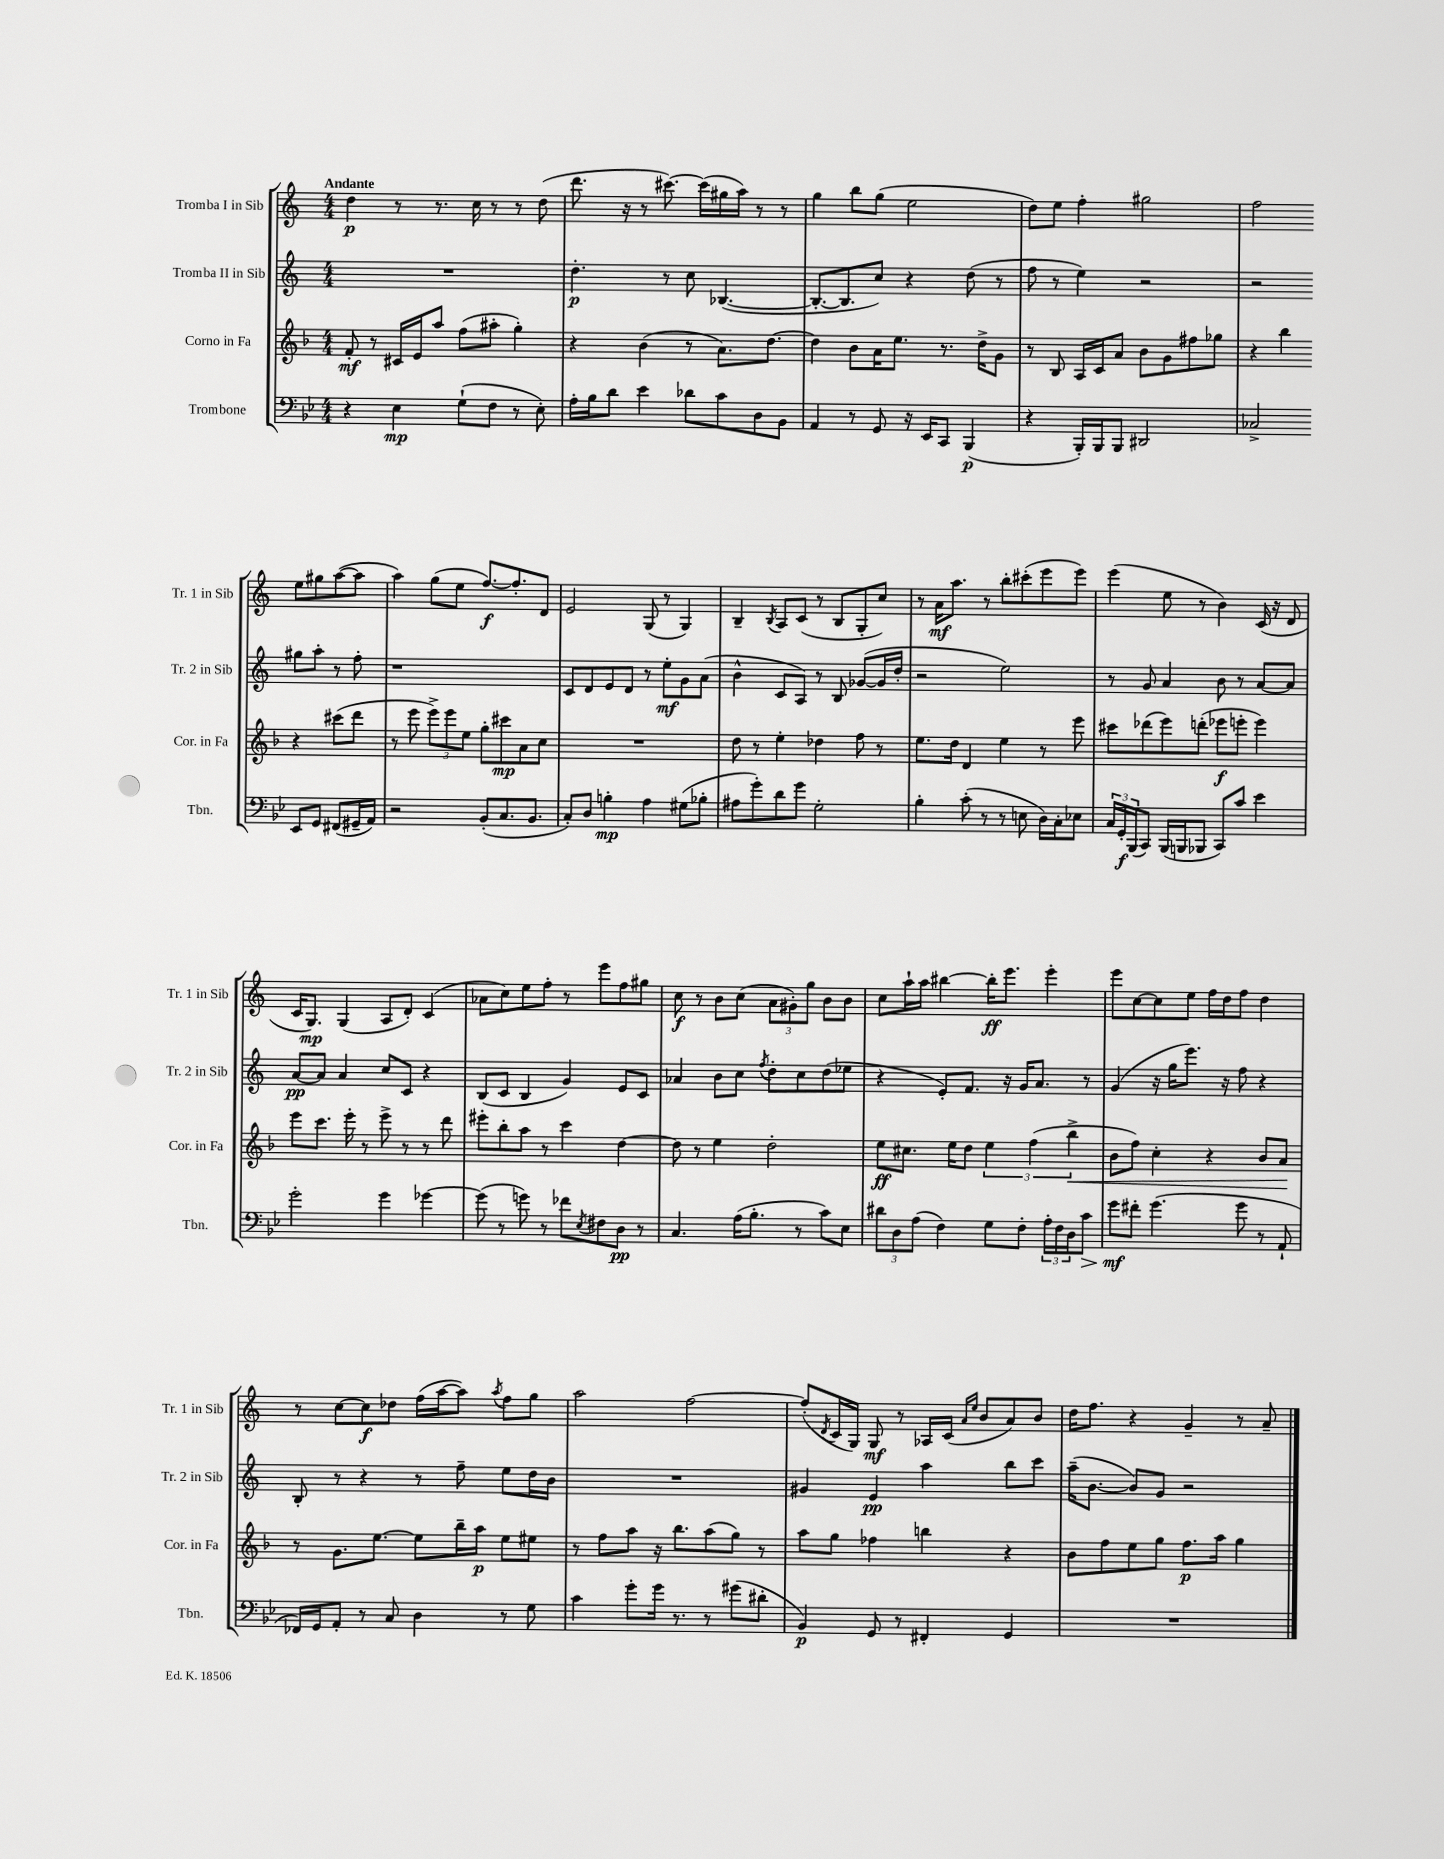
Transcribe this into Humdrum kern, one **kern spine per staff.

**kern	**dynam	**kern	**dynam	**kern	**dynam	**kern	**dynam
*part4	*part4	*part3	*part3	*part2	*part2	*part1	*part1
*staff4	*staff4	*staff3	*staff3	*staff2	*staff2	*staff1	*staff1
*I"Trombone	*	*I"Corno in Fa	*	*I"Tromba II in Sib	*	*I"Tromba I in Sib	*
*I'Tbn.	*	*I'Cor. in Fa	*	*I'Tr. 2 in Sib	*	*I'Tr. 1 in Sib	*
*clefF4	*	*clefG2	*	*clefG2	*	*clefG2	*
*k[b-e-]	*	*k[b-]	*	*k[]	*	*k[]	*
*M4/4	*	*M4/4	*	*M4/4	*	*M4/4	*
=1	=1	=1	=1	=1	=1	=1	=1
!	!	!	!	!	!	!LO:TX:a:B:t=Andante	!
4r	.	8f'/	mf	1r	.	4dd\	p
.	.	8r	.	.	.	.	.
4E-\	mp	16c#X/LL	.	.	.	8r	.
.	.	16e/J	.	.	.	.	.
.	.	8aa/J	.	.	.	8.r	.
(8G`\L	.	(8ff\L	.	.	.	.	.
.	.	.	.	.	.	16cc\	.
8F\J	.	8aa#X'\J	.	.	.	8r	.
8r	.	4gg'\)	.	.	.	8r	.
8E-'\)	.	.	.	.	.	(8dd\	.
=2	=2	=2	=2	=2	=2	=2	=2
16A'\LL	.	4r	.	4.dd'\	p	8.ddd\	.
16B-\J	.	.	.	.	.	.	.
8d\J	.	.	.	.	.	.	.
.	.	.	.	.	.	16r	.
4e-\	.	(4b-\	.	.	.	8r	.
.	.	.	.	8r	.	[8.ccc#X\)	.
8d-X\L	.	8r	.	8cc\	.	.	.
.	.	.	.	.	.	(16ccc#\LL]	.
8c\	.	8.a\L)	.	([4.B-X/	.	16gg#X\	.
.	.	.	.	.	.	16aa\JJ)	.
8D\	.	.	.	.	.	8r	.
.	.	[8.dd\J	.	.	.	.	.
8BB-\J	.	.	.	.	.	8r	.
=3	=3	=3	=3	=3	=3	=3	=3
4AA/	.	4dd\]	.	8.B-'/L_	.	4gg\	.
.	.	.	.	8.B-/]	.	.	.
8r	.	8b-\L	.	.	.	8bb\L	.
8GG/	.	16a\K	.	8cc/J)	.	(8gg\J	.
.	.	8.ee\J	.	.	.	.	.
16r	.	.	.	4r	.	2ee\	.
16EE-/KL	.	.	.	.	.	.	.
8CC/J	.	8.r	.	.	.	.	.
(4BBB-/	p	.	.	(8dd\	.	.	.
.	.	16dd^\KL	.	.	.	.	.
.	.	8g\J	.	8r	.	.	.
=4	=4	=4	=4	=4	=4	=4	=4
4r	.	8r	.	8ff\	.	8dd\L)	.
.	.	8B-/	.	8r	.	8ee\J	.
16BBB-'/LL)	.	16A/LL	.	4ee\)	.	4ff'\	.
16BBB-/J	.	16c/J	.	.	.	.	.
8BBB-/J	.	8a/J	.	.	.	.	.
2DD#X/	.	8b-\L	.	2r	.	2gg#X\	.
.	.	8g\	.	.	.	.	.
.	.	8ff#X\	.	.	.	.	.
.	.	8gg-X\J	.	.	.	.	.
=5	=5	=5	=5	=5	=5	=5	=5
2C-X^/	.	4r	.	2r	.	2ff\	.
.	.	4bb-\	.	.	.	.	.
8EE-/L	.	4r	.	8gg#X\L	.	8ee\L	.
8GG/J	.	.	.	8aa'\J	.	8gg#X\	.
(8FF#X/L	.	(8ccc#X\L	.	8r	.	([8aa\	.
16GG#X~/L	.	8ddd\J	.	8ff'\	.	8aa\J]	.
16AA/JJ)	.	.	.	.	.	.	.
!!LO:LB:g=z
=6	=6	=6	=6	=6	=6	=6	=6
2r	.	8r	.	1r	.	4aa\)	.
.	.	8eee\	.	.	.	.	.
.	.	12eee^\L)	.	.	.	(8gg\L	.
.	.	12eee\	.	.	.	.	.
.	.	.	.	.	.	8ee\J	.
.	.	12ee\J	.	.	.	.	.
(8BB-'/L	.	8gg'\L	.	.	.	[8.ff/L)	f
8.C/	.	8ccc#X\	mp	.	.	.	.
.	.	.	.	.	.	8.ff'/]	.
.	.	8a\	.	.	.	.	.
8.BB-/J	.	.	.	.	.	.	.
.	.	8cc\J	.	.	.	8d/J	.
=7	=7	=7	=7	=7	=7	=7	=7
8C'/L)	.	1r	.	8c/L	.	2e/	.
8D/J	.	.	.	8d/	.	.	.
4Bn'\	mp	.	.	8e/	.	.	.
.	.	.	.	8d/J	.	.	.
4A\	.	.	.	8r	.	(8G/	.
.	.	.	.	8ee'\L	mf	8r	.
(8G#X\L	.	.	.	8g\	.	4G/)	.
8B-X'\J	.	.	.	(8a\J	.	.	.
=8	=8	=8	=8	=8	=8	=8	=8
8A#X\L	.	8dd\	.	4b^^\	.	4B~/	.
8g'\)	.	8r	.	.	.	.	.
.	.	.	.	.	.	8qB/	.
8d\	.	4ee'\	.	8c/L	.	8A/L	.
8g\J	.	.	.	8A/J)	.	(8c/J	.
2G'\	.	4dd-X\	.	8r	.	8r	.
.	.	.	.	8B/	.	8B/L	.
.	.	8ff\	.	([8g-X/L	.	8G'/	.
.	.	8r	.	16g-/L]	.	8cc/J)	.
.	.	.	.	16dd'/JJ	.	.	.
=9	=9	=9	=9	=9	=9	=9	=9
4B-'\	.	8.ee\L	.	2r	.	8r	.
.	.	.	.	.	.	16a\KL	mf
.	.	16dd\Jk	.	.	.	8.aa\J	.
(8c'\	.	4d/	.	.	.	.	.
8r	.	.	.	.	.	8r	.
8r	.	4ee\	.	2ee\)	.	8bb'\L	.
8En\	.	.	.	.	.	(8ccc#X'\	.
16D\LL)	.	8r	.	.	.	8eee\	.
16C'\J	.	.	.	.	.	.	.
8E-X\J	.	8eee\	.	.	.	8eee\J)	.
=10	=10	=10	=10	=10	=10	=10	=10
24C/LL	.	8ccc#X\L	.	8r	.	(4eee\	.
24GG'/	f	.	.	.	.	.	.
(24BBB-/J	.	.	.	.	.	.	.
8CC/J)	.	(8ddd-X\	.	8g/	.	.	.
(16BBB-/LL	.	8eee\)	.	4a/	.	8ee\	.
16BBBn/J	.	.	.	.	.	.	.
8BBB-X/J	.	(8dddn'\J	.	.	.	8r	.
8CC/L)	.	8eee-X\L	f	8b\	.	4b\)	.
8c/J	.	8eeen'\J	.	8r	.	.	.
4e-\	.	4eee\)	.	[8a/L	.	(16c/	.
.	.	.	.	.	.	16r	.
.	.	.	.	8a/J]	.	8d/	.
!!LO:LB:g=z
=11	=11	=11	=11	=11	=11	=11	=11
2g'\	.	8eee\L	.	[8a/L	pp	16c/KL	.
.	.	.	.	.	.	8.G/J)	mp
.	.	8.ccc\J	.	8a/J]	.	.	.
.	.	.	.	4a/	.	(4G/	.
.	.	16eee'\	.	.	.	.	.
.	.	8r	.	.	.	.	.
4g\	.	8eee^\	.	8cc/L	.	8A/L	.
.	.	8r	.	8c/J	.	8d'/J)	.
[4g-X\	.	8r	.	4r	.	(4c/	.
.	.	8ddd\	.	.	.	.	.
=12	=12	=12	=12	=12	=12	=12	=12
(8g-\]	.	8eee#X'\L	.	(8B/L	.	8a-X\L	.
8r	.	8bb-'\	.	8c/J	.	8cc\)	.
8gn\)	.	8aa\J	.	4B/	.	8ee\	.
8r	.	8r	.	.	.	8ff'\J	.
8f-X\L	.	4ccc\	.	4g/)	.	8r	.
8qE-/	.	.	.	.	.	.	.
8F#X\	.	.	.	.	.	8eee\L	.
8D\J	pp	[4dd\	.	8e/L	.	8ff\	.
8r	.	.	.	8c/J	.	8gg#X\J	.
=13	=13	=13	=13	=13	=13	=13	=13
4.C/	.	8dd\]	.	4a-X/	.	8cc\	f
.	.	8r	.	.	.	8r	.
.	.	4ee\	.	8b\L	.	8b\L	.
(16A\KL	.	.	.	8cc\J	.	(8cc\J	.
8.B-'\J	.	.	.	.	.	.	.
.	.	.	.	8qff/	.	.	.
.	.	2dd'\	.	8dd'\L	.	12a\L	.
.	.	.	.	.	.	12g#X'\)	.
8r	.	.	.	8cc\	.	.	.
.	.	.	.	.	.	12gg\J	.
8c\L)	.	.	.	(8dd\	.	8b\L	.
8E-\J	.	.	.	8ee-X\J	.	8b\J	.
=14	=14	=14	=14	=14	=14	=14	=14
12d#X\L	.	8ee\L	ff	4r	.	8cc\L	.
12D\	.	.	.	.	.	.	.
.	.	8.cc#X\J	.	.	.	16aa`\L	.
(12A\J	.	.	.	.	.	.	.
.	.	.	.	.	.	16aa\JJ	.
4F\)	.	.	.	8e'/L)	.	[4bb#X\	.
.	.	16ee\KL	.	.	.	.	.
.	.	8dd\J	.	8.f/J	.	.	.
8G\L	.	6ee\	.	.	.	16bb#'\KL]	ff
.	.	.	.	16r	.	8.eee\J	.
8F'\J	.	.	.	16g/KL	.	.	.
.	.	(6ff\	.	.	.	.	.
.	.	.	.	8.a/J	.	.	.
24A'\LL	.	.	.	.	.	4eee'\	.
24F\	.	.	.	.	.	.	.
!	!	!	!LO:HP:b	!	!	!	!
24D\J	.	6bb-^\	<	.	.	.	.
!	!LO:HP:b	!	!	!	!	!	!
8c\J	>	.	.	8r	.	.	.
=15	=15	=15	=15	=15	=15	=15	=15
8g\L	mf	8b-\L	.	(4g/	.	8eee\L	.
8f#X'\J	]	8ff\J)	.	.	.	[8cc\	.
(4.g\	.	4cc'\	.	16r	.	8cc\]	.
.	.	.	.	16gg\KL	.	.	.
.	.	.	.	8.eee\J)	.	8ee\J	.
.	.	4r	.	.	.	16ff\LL	.
.	.	.	.	16r	.	16dd\J	.
8g\	.	.	.	8ff\	.	8ff\J	.
8r	.	8b-/L	.	4r	.	4dd\	.
8AA`/	.	8a/J	.	.	.	.	.
.	.	.	[	.	.	.	.
!!LO:LB:g=z
=16	=16	=16	=16	=16	=16	=16	=16
16FF-X/LL)	.	8r	.	8B'/	.	8r	.
16GG/J	.	.	.	.	.	.	.
8AA'/J	.	8.g\L	.	8r	.	[8cc\L	.
8r	.	.	.	4r	.	8cc\]	f
.	.	[8.ee\J	.	.	.	.	.
8C/	.	.	.	.	.	8dd-X\J	.
4D\	.	8ee\L]	.	8r	.	(16ff\LL	.
.	.	.	.	.	.	[16aa\J	.
.	.	16bb-~\L	.	8ff~\	.	8aa\J])	.
.	.	16aa\JJ	p	.	.	.	.
.	.	.	.	.	.	8qaa/	.
8r	.	8ee\L	.	8ee\L	.	8ff\L	.
8G\	.	8ee#X\J	.	16dd\L	.	8gg\J	.
.	.	.	.	16b\JJ	.	.	.
=17	=17	=17	=17	=17	=17	=17	=17
4c\	.	8r	.	1r	.	2aa\	.
.	.	8ff\L	.	.	.	.	.
8g'\L	.	8aa\J	.	.	.	.	.
16g\Jk	.	16r	.	.	.	.	.
8.r	.	8.bb-\L	.	.	.	.	.
.	.	.	.	.	.	[2ff\	.
8r	.	(8aa\	.	.	.	.	.
(8g#X\L	.	8gg\J)	.	.	.	.	.
8d#X'\J	.	8r	.	.	.	.	.
=18	=18	=18	=18	=18	=18	=18	=18
4BB-/)	p	8aa\L	.	4g#X/	.	(8ff'/L]	.
.	.	.	.	.	.	8qd/	.
.	.	8gg\J	.	.	.	16c/L	.
.	.	.	.	.	.	16G/JJ)	.
8GG/	.	4ff-X\	.	4e/	pp	8G/	mf
8r	.	.	.	.	.	8r	.
4FF#X'/	.	4bbn\	.	4aa\	.	16A-X/LL	.
.	.	.	.	.	.	(16c/JJ	.
.	.	.	.	.	.	16qqa/LL	.
.	.	.	.	.	.	16qqee/JJ	.
.	.	.	.	.	.	8b/L	.
4GG/	.	4r	.	8bb\L	.	8a/)	.
.	.	.	.	8ccc\J	.	8b/J	.
=19	=19	=19	=19	=19	=19	=19	=19
1r	.	8b-\L	.	(16aa~\KL	.	16dd\KL	.
.	.	.	.	[8.b\J	.	8.ff\J	.
.	.	8ff\	.	.	.	.	.
.	.	8ee\	.	8b/L])	.	4r	.
.	.	8gg\J	.	8g/J	.	.	.
.	.	8.ff\L	p	2r	.	4g~/	.
.	.	16aa\Jk	.	.	.	.	.
.	.	4gg\	.	.	.	8r	.
.	.	.	.	.	.	8a~/	.
==	==	==	==	==	==	==	==
*-	*-	*-	*-	*-	*-	*-	*-
